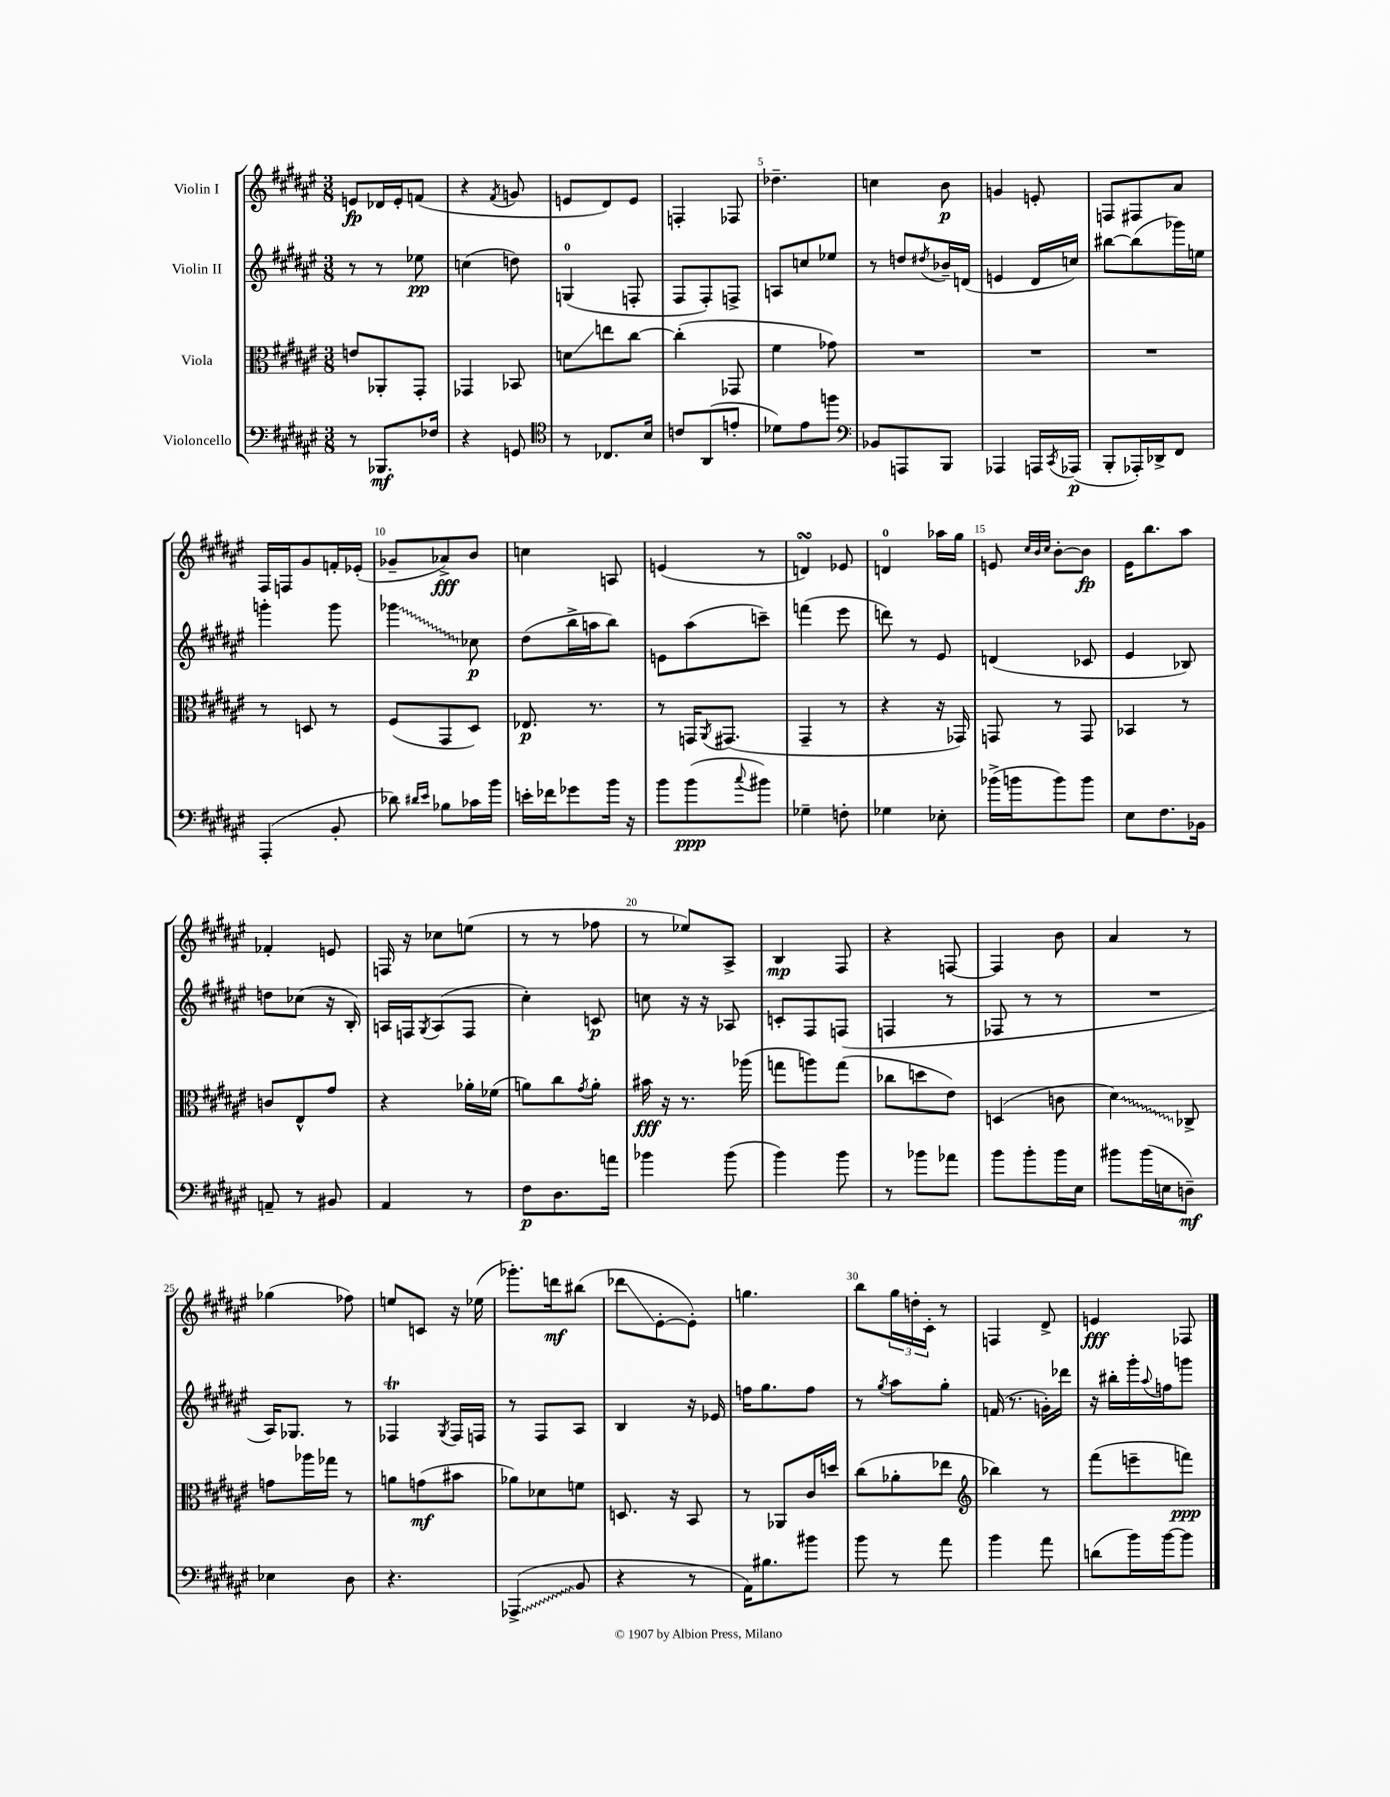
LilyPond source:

<<
\new StaffGroup <<
\new Staff = "s0" \with { instrumentName = "Violin I" } {
    \clef treble \key fis \major \numericTimeSignature \time 3/8
    e'8\fp des'16 e'16-. f'8( |
    r4 \acciaccatura { fis'8 } g'8 |
    e'8 dis'8) e'8 |
    f4-. fes8 |
    des''4.-- |
    c''4 b'8\p |
    g'4 e'8-. |
    f8 fis8 ais'8 |
    fis16 f16 gis'8 f'16-. ees'16-.( |
    ges'8-- aes'8->\fff) b'8 |
    c''4 a8 |
    e'4( r8 |
    d'4\turn) ees'8 |
    d'4-0 aes''16 gis''16 |
    e'8 \grace { cis''32 b'32 cis''32 } b'8~-. b'8\fp |
    eis'16 b''8. ais''8 |
    fes'4-. e'8 |
    f16 r16 ces''8 e''8( |
    r8 r8 fes''8 |
    r8 ees''8) ais8-> |
    b4\mp fis8 |
    r4 f8~ |
    f4 b'8 |
    ais'4 r8 |
    ges''4( fes''8) |
    e''8 c'8 r16 ees''16( |
    ges'''8.-.) d'''16\mf bis''8( |
    des'''8\glissando eis'8~-. eis'8-.) |
    g''4. |
    b''8 \tuplet 3/2 { gis''16 d''16-. cis'16-. } r8 |
    f4 dis'8-> |
    e'4\fff fes8 \bar "|." |
}
\new Staff = "s1" \with { instrumentName = "Violin II" } {
    \clef treble \key fis \major \numericTimeSignature \time 3/8
    r8 r8 ees''8\pp |
    c''4( d''8) |
    g4-0( f8-. |
    fis8 fis8-.) f8-> |
    a8 c''8 ees''8 |
    r8 d''8 \acciaccatura { dis''8 } bes'16-- d'16( |
    e'4 dis'16 c''16) |
    bis''8~ bis''8( ges'''16) e''16 |
    g'''4-. g'''8 |
    \once \override Glissando.style = #'zigzag ges'''4\glissando ces''8\p |
    dis''8( b''16-> a''16 b''8) |
    e'8 ais''8( c'''8--) |
    f'''4( eis'''8 |
    d'''8) r8 eis'8 |
    d'4( ces'8 |
    eis'4 bes8) |
    d''8 ces''8( r16 b16-.) |
    a16 f16 \acciaccatura { gis8 } a8( f8 |
    cis''4-.) c'8\p |
    c''8 r16 r16 aes8 |
    c'8-. fis8 f8( |
    f4 r8 |
    fes8 r8 r8 |
    R4. |
    ais16) ges8. r8 |
    fes4\trill \acciaccatura { gis8 } fes16 f16 |
    r8 fis8 ais8 |
    b4 r16 ees'16 |
    f''16 gis''8. f''8 |
    r8 \acciaccatura { gis''8 } ais''8 gis''8-. |
    f'16( r8. g'16-.) des'''16 |
    r16 bis''16-. gis'''16-. \appoggiatura { ais''8 } f''16 g'''8 \bar "|." |
}
\new Staff = "s2" \with { instrumentName = "Viola" } {
    \clef alto \key fis \major \numericTimeSignature \time 3/8
    e'8 aes,8-. gis,8-. |
    ges,4 bes,8 |
    d'8\glissando e''8 cis''8~ |
    cis''4-.( ges,8 |
    fis'4 ges'8) |
    R4. |
    R4. |
    R4. |
    r8 d8 r8 |
    fis8( gis,8 dis8) |
    ees8.\p r8. |
    r8 g,16 \acciaccatura { ais,8 } gis,8.( |
    gis,4-- r8 |
    r4 r16 ges,16) |
    g,8 r8 g,8 |
    bes,4 r8 |
    c'8 eis8-^ gis'8 |
    r4 aes'16-. fes'16( |
    a'8) cis''8 \acciaccatura { gis'8 } a'8-. |
    bis'16\fff r16 r8. aes''16( |
    g''8 a''8) g''8( |
    ces''8 d''8 eis'8) |
    d4( c'8 |
    \once \override Glissando.style = #'zigzag dis'4\glissando) ces8-> |
    g'8 aes''16 ges''16 r8 |
    a'8 g'8\mf( bis'8 |
    aes'8) des'8 f'8 |
    d8. r16 b,8 |
    r8 aes,8 cis'16 d''16 |
    cis''8( aes'8-. ees''8 |
    \clef treble bes''4) r8 |
    fis'''8( e'''8-- f'''8\ppp) \bar "|." |
}
\new Staff = "s3" \with { instrumentName = "Violoncello" } {
    \clef bass \key fis \major \numericTimeSignature \time 3/8
    r8 bes,,8.\mf fes16 |
    r4 g,8 |
    \clef tenor r8 ces8. b16 |
    c'8 ais,8( e'8-. |
    des'8) eis'8 f''8 |
    \clef bass bes,8 a,,8 b,,8 |
    aes,,4 a,,16 \acciaccatura { cis,8 } aes,,16\p( |
    b,,8-. aes,,16-.) des,16-> fis,8 |
    ais,,4-.( b,8-. |
    des'8) \grace { dis'16 eis'16 } bes8 ces'16 b'16 |
    e'16-. fes'16 ges'8 b'16 r16 |
    b'8 b'8\ppp( \appoggiatura { cis''8 } bis'8) |
    ges4-- f8-. |
    ges4 ees8-. |
    bes'16->( b'16 b'8) b'8 |
    eis8 fis8. bes,16 |
    a,8-- r8 bis,8 |
    ais,4 r8 |
    fis8\p dis8. a'16 |
    bes'4 bes'8( |
    b'4) b'8 |
    r8 bes'8 aes'8 |
    b'8 b'8-. b'16 eis16 |
    bis'8 bis'16( e16 d8--\mf) |
    ees4 dis8 |
    r4. |
    \once \override Glissando.style = #'zigzag aes,,4->\glissando( b,8 |
    r4 r8 |
    ais,16) bis8. bis'8 |
    b'8 r8 ais'8 |
    b'4 ais'8 |
    d'8( b'16) b'16~ b'8 \bar "|." |
}
>>
>>
\layout { \context { \Score \override BarNumber.break-visibility = ##(#f #t #t) barNumberVisibility = #(every-nth-bar-number-visible 5) } }
